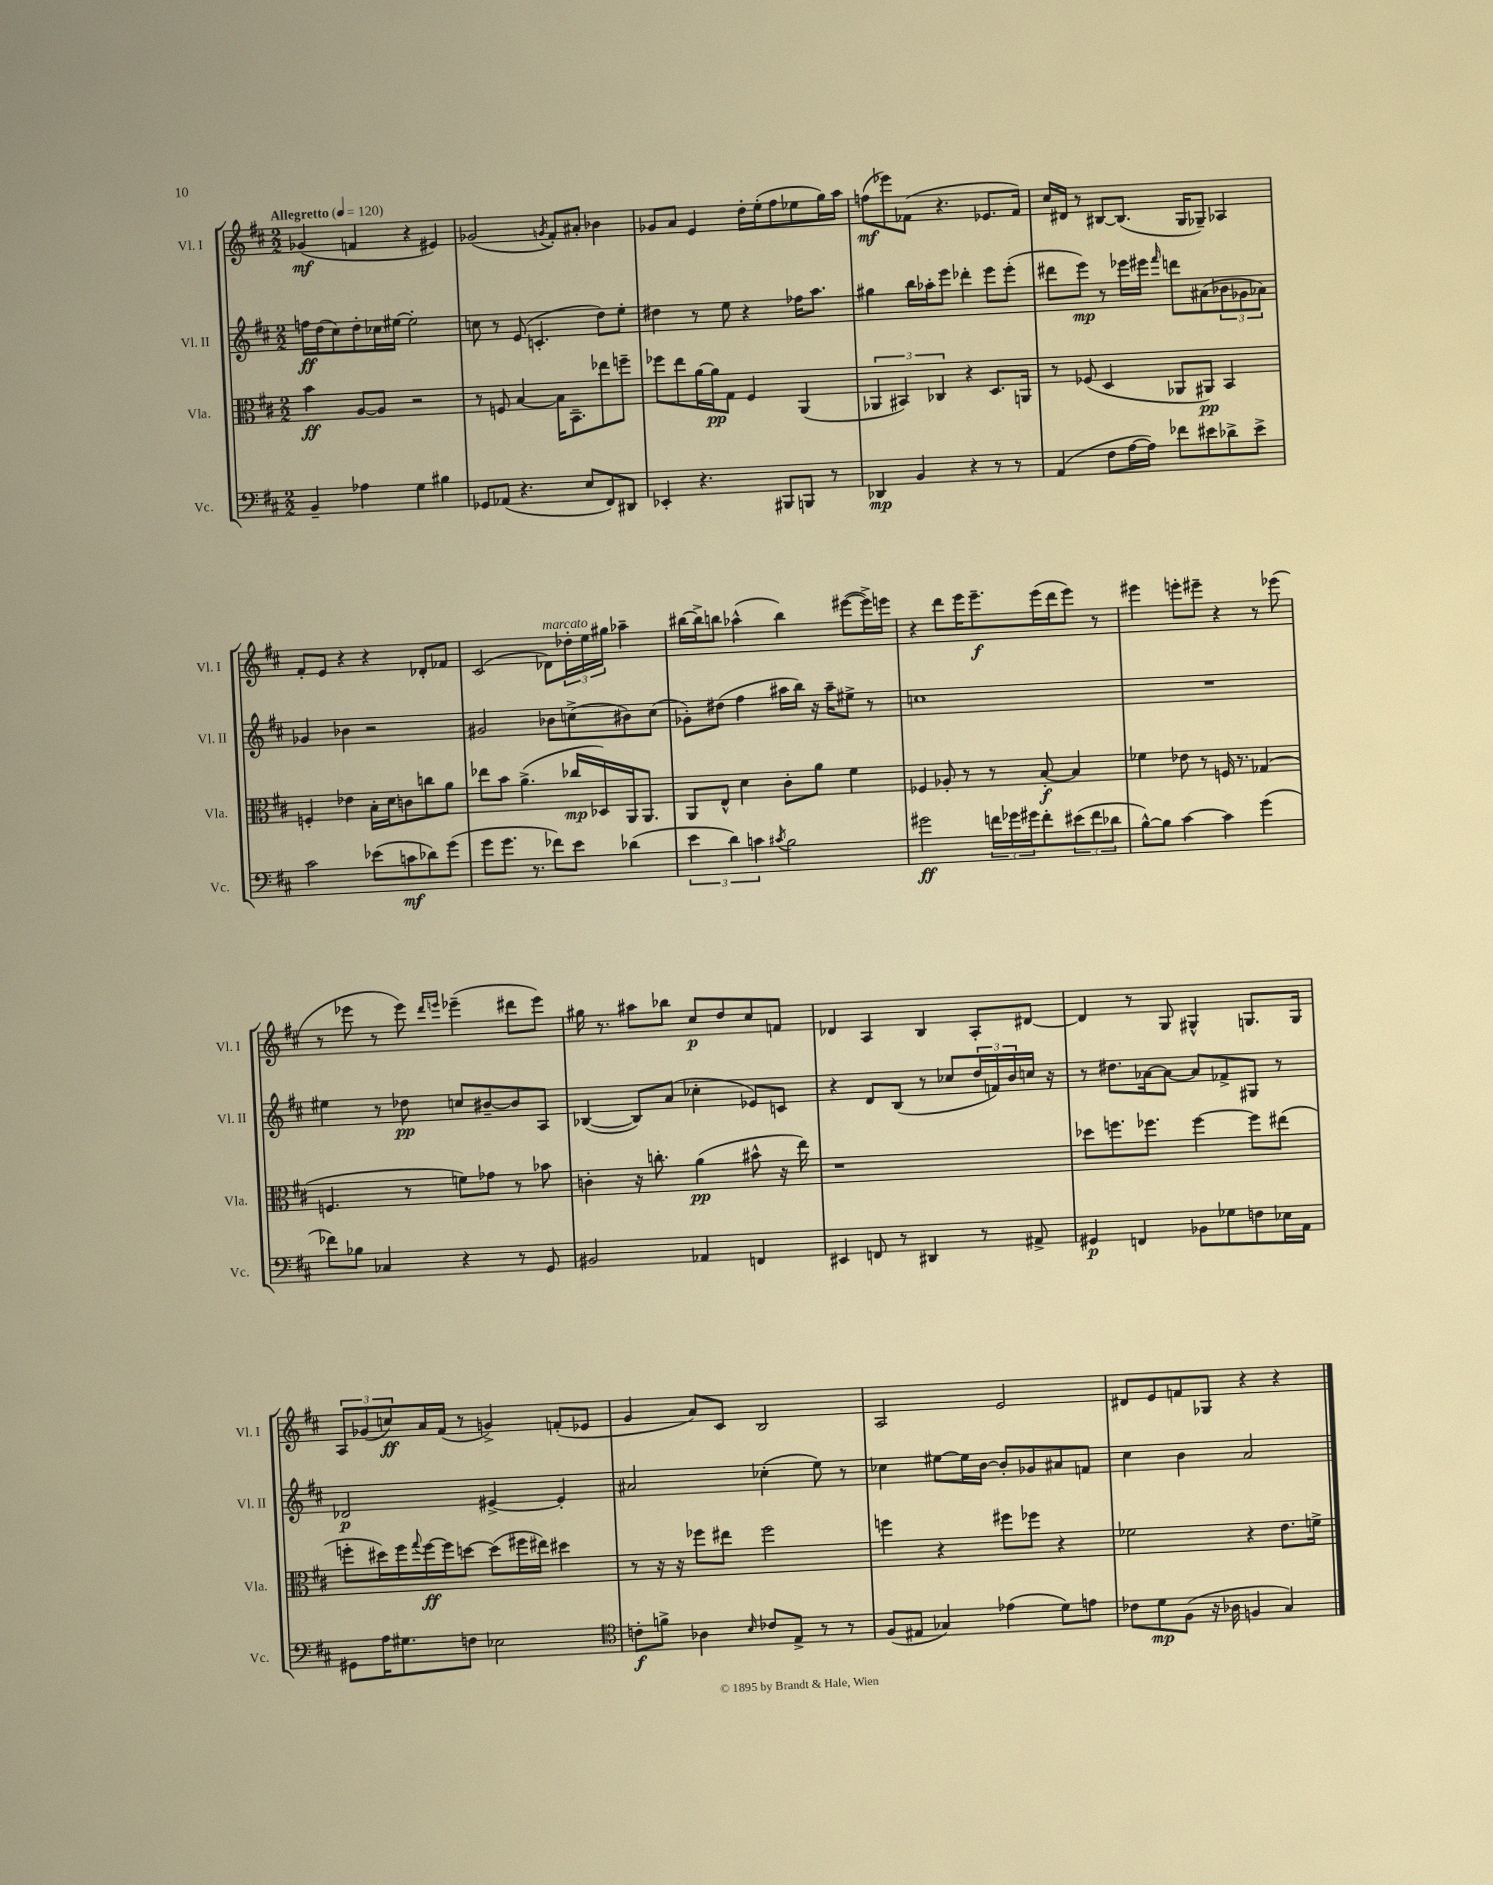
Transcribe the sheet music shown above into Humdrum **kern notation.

**kern	**dynam	**kern	**dynam	**kern	**dynam	**kern	**dynam
*part4	*part4	*part3	*part3	*part2	*part2	*part1	*part1
*staff4	*staff4	*staff3	*staff3	*staff2	*staff2	*staff1	*staff1
*I"Vc.	*	*I"Vla.	*	*I"Vl. II	*	*I"Vl. I	*
*I'Vc.	*	*I'Vla.	*	*I'Vl. II	*	*I'Vl. I	*
*clefF4	*	*clefC3	*	*clefG2	*	*clefG2	*
*k[f#c#]	*	*k[f#c#]	*	*k[f#c#]	*	*k[f#c#]	*
*M2/2	*	*M2/2	*	*M2/2	*	*M2/2	*
*MM120	*	*MM120	*	*MM120	*	*MM120	*
=1	=1	=1	=1	=1	=1	=1	=1
!	!	!	!	!	!	!LO:TX:a:B:t=Allegretto	!
4BB~/	.	4b\	ff	16ffn\LL	ff	(4g-X/	mf
.	.	.	.	(16dd\J	.	.	.
.	.	.	.	8cc#\)	.	.	.
4A-X\	.	[8A/L	.	8dd'\	.	4fn/	.
.	.	8A/J]	.	16cc-X\L	.	.	.
.	.	.	.	[16ee#X\JJ	.	.	.
4G\	.	2r	.	2ee#'\]	.	4r	.
4B#X\	.	.	.	.	.	4e#X/)	.
=2	=2	=2	=2	=2	=2	=2	=2
8GG-X/L	.	8r	.	8ccn\	.	(2g-X/	.
(8AA-X/J	.	8Fn/	.	8r	.	.	.
4.r	.	[4B/	.	(8e/	.	.	.
.	.	.	.	4.cn'/	.	.	.
.	.	.	.	.	.	8qgn/	.
.	.	16B\KL]	.	.	.	8f#'/L)	.
.	.	8.BB~\	.	.	.	.	.
8E/L	.	.	.	.	.	8a#X'/J	.
8FF#/)	.	8ee-X\	.	8dd\L)	.	4b-X\	.
8DD#X/J	.	8ffn~\J	.	8ee'\J	.	.	.
=3	=3	=3	=3	=3	=3	=3	=3
4EE-X'/	.	8ff-X\L	.	4dd#X\	.	8g-X/L	.
.	.	8ee\	.	.	.	8a/J	.
4.r	.	[16a\L	.	8r	.	4e/	.
.	.	16a\J]	pp	.	.	.	.
.	.	8G\J	.	8ee\	.	.	.
.	.	4F#/	.	4r	.	16dd'\LL	.
.	.	.	.	.	.	(16ee'\J	.
8BBB#X/L	.	.	.	.	.	8ff#\	.
8BBBn/J	.	(4AA/	.	16ff-X\KL	.	8ee-X\	.
.	.	.	.	8.aa\J	.	.	.
8r	.	.	.	.	.	16gg\L)	.
.	.	.	.	.	.	16aa\JJ	.
=4	=4	=4	=4	=4	=4	=4	=4
4DD-X/	mp	6AA-X/	.	4gg#X\	.	(8ffn\L	mf
.	.	.	.	.	.	8eee-X\)	.
.	.	6BB#X/)	.	.	.	.	.
4BB/	.	.	.	16bb\LL	.	(8f-X\J	.
.	.	.	.	16aa-X'\J	.	.	.
.	.	6C-X/	.	.	.	.	.
.	.	.	.	8eee\J	.	4.r	.
4r	.	4r	.	4ddd-X'\	.	.	.
8r	.	8.D/L	.	8eee\L	.	8.e-X/L	.
8r	.	.	.	(8eee'\J	.	.	.
.	.	16AAn/Jk	.	.	.	16f-/Jk)	.
=5	=5	=5	=5	=5	=5	=5	=5
(4AA/	.	8r	.	8ddd#X\L	.	16cc#/LL	.
.	.	.	.	.	.	16d#X/JJ	.
.	.	(8F-X/	.	8eee\J)	mp	8r	.
8F#\L	.	4D/	.	8r	.	[8B#X/L	.
[16A\L	.	.	.	16eee-X\LL	.	(8.B#/J]	.
16A\JJ])	.	.	.	16eee#X\JJ	.	.	.
.	.	.	.	16qqfff#/	.	.	.
8f-X\L	.	8AA-X/L	.	8dddn\L	.	.	.
.	.	.	.	.	.	16G/KL	.
8e#X\	.	8AA#X/J)	pp	(8a#X\	.	8G-X~/J)	.
8d-X^\	.	4BB/	.	12b-X\	.	4A-X/	.
.	.	.	.	12g-X\	.	.	.
8e#^\J	.	.	.	.	.	.	.
.	.	.	.	12a-X\J)	.	.	.
!!LO:LB:g=z
=6	=6	=6	=6	=6	=6	=6	=6
2c#\	.	4Fn'/	.	4g-X/	.	8f#'/L	.
.	.	.	.	.	.	8e/J	.
.	.	4e-X\	.	4b-X\	.	4r	.
(8e-X\L	.	16B'\LL	.	2r	.	4r	.
.	.	16d\J	.	.	.	.	.
8cn\	mf	8cn\	.	.	.	.	.
8d-X\)	.	8ccn\	.	.	.	8d-X'/L	.
(8g\J	.	8a\J	.	.	.	8f-X/J	.
=7	=7	=7	=7	=7	=7	=7	=7
8g\L	.	8ee-X\L	.	2g#X/	.	(2c#/	.
8.g\J	.	8b\J	.	.	.	.	.
.	.	(4.a^\	.	.	.	.	.
8.r	.	.	.	.	.	.	.
!	!	!	!	!	!	!LO:TX:a:i:t=marcato	!
8f-X\L)	.	.	.	8b-X\L	.	8d-X\L)	.
8e\J	.	16cc-X/LL	mp	(8ccn^\	.	24dd-X'\L	.
.	.	.	.	.	.	24ee\	.
.	.	16D-X/)	.	.	.	.	.
.	.	.	.	.	.	24gg#X\JJ	.
(4d-X\	.	16AA/J	.	8b#X\)	.	4aa-X~\	.
.	.	8.AA/J	.	.	.	.	.
.	.	.	.	(8cc\J	.	.	.
=8	=8	=8	=8	=8	=8	=8	=8
6e\	.	8AA/L	.	8g-X'\L)	.	[16bb#X\LL	.
.	.	.	.	.	.	16bb#^\J]	.
.	.	8E^^/J	.	(8dd#X\J	.	8bbn\J	.
6d\)	.	.	.	.	.	.	.
.	.	4d\	.	4ff#\	.	(4aa-X^^\	.
6cn\	.	.	.	.	.	.	.
8qc#X/	.	.	.	.	.	.	.
2B\	.	8c#'\L	.	16aa#X\LL	.	4bb\)	.
.	.	.	.	16bb\JJ)	.	.	.
.	.	8a\J	.	16r	.	.	.
.	.	.	.	16aa#~\KL	.	.	.
.	.	4f#\	.	8ee#X^\J	.	([8eee#X\L	.
.	.	.	.	8r	.	16eee#^\L])	.
.	.	.	.	.	.	16eeen\JJ	.
=9	=9	=9	=9	=9	=9	=9	=9
2g#X\	ff	4F-X/	.	1ccn	.	4r	.
.	.	8A-X'/	.	.	.	8ddd\L	.
.	.	8r	.	.	.	16eee\K	.
.	.	.	.	.	.	8.eee~\	f
24fn\LL	.	8r	.	.	.	.	.
24g-X\	.	.	.	.	.	.	.
24g#X\J	.	.	.	.	.	.	.
8f'\	.	[8B'/	f	.	.	(16eee\L	.
.	.	.	.	.	.	16ddd\J	.
(12e#X\	.	4B/]	.	.	.	8eee\J)	.
12f\	.	.	.	.	.	.	.
.	.	.	.	.	.	8r	.
12d-X\J	.	.	.	.	.	.	.
=10	=10	=10	=10	=10	=10	=10	=10
[8B^^\L)	.	4f-X\	.	1r	.	4eee#X\	.
8B\J]	.	.	.	.	.	.	.
[4c#\	.	8e-X\	.	.	.	8eeen'\L	.
.	.	8r	.	.	.	8eee#X~\J	.
4c#\]	.	16Fn/	.	.	.	4r	.
.	.	8.r	.	.	.	.	.
(4g\	.	(4G-X/	.	.	.	8r	.
.	.	.	.	.	.	(8eee-X\	.
!!LO:LB:g=z
=11	=11	=11	=11	=11	=11	=11	=11
8f-X\L)	.	4.Fn/	.	4ee#X\	.	8r	.
8B-X\J	.	.	.	.	.	8eee-X\	.
4C-X/	.	.	.	8r	.	8r	.
.	.	8r	.	8dd-X\	pp	8eee-\)	.
.	.	.	.	.	.	16qqddd/LL	.
.	.	.	.	.	.	16qqeeen/JJ	.
4r	.	8fn\L)	.	8ccn/L	.	(4eee-X~\	.
.	.	8g-X\J	.	[8b#X~/	.	.	.
8r	.	8r	.	8b#/]	.	8ddd#X\L	.
8GG/	.	8b-X\	.	8A/J	.	8eee-\J)	.
=12	=12	=12	=12	=12	=12	=12	=12
2BB#X/	.	4cn'\	.	([4B-X/	.	16gg#X\	.
.	.	.	.	.	.	8.r	.
.	.	16r	.	8B-/L])	.	8aa#X\L	.
.	.	8.ccn'\	.	.	.	.	.
.	.	.	.	(8a/J	.	8bb-X\J	.
4AA-X/	.	(4a\	pp	4cc-X'\	.	8cc#/L	p
.	.	.	.	.	.	8dd/	.
4FFn/	.	8b#X^^\	.	8e-X/L)	.	8cc#/	.
.	.	16r	.	8cn/J	.	8fn/J	.
.	.	16ee\)	.	.	.	.	.
=13	=13	=13	=13	=13	=13	=13	=13
4EE#X/	.	1r	.	4r	.	4d-X/	.
8FFn/	.	.	.	8d/L	.	4A/	.
8r	.	.	.	(8B/J	.	.	.
4DD#X/	.	.	.	8r	.	4B/	.
.	.	.	.	8cc-X/L	.	.	.
8r	.	.	.	24dd/L	.	8A'/L	.
.	.	.	.	24fn/)	.	.	.
.	.	.	.	24b/	.	.	.
8AA#X^/	.	.	.	16ccn/JJ	.	[8d#X/J	.
.	.	.	.	16r	.	.	.
=14	=14	=14	=14	=14	=14	=14	=14
4GG#X/	p	8dd-X\L	.	8r	.	4d#/]	.
.	.	8.ffn\	.	8.dd#X\L	.	.	.
4FFn/	.	.	.	.	.	8r	.
.	.	8.ff-X\J	.	[16a-X\k	.	.	.
.	.	.	.	8a-\J_	.	8G/	.
8BB-X\L	.	[4ff-\	.	8a-/L]	.	4G#X^^/	.
8G-X\	.	.	.	8f-X^/	.	.	.
8Fn\	.	8ff-\L]	.	8G#X/J	.	8.Gn/L	.
16E-X\L	.	(8ee#X\J	.	8r	.	.	.
16AA\JJ	.	.	.	.	.	16G/Jk	.
!!LO:LB:g=z
=15	=15	=15	=15	=15	=15	=15	=15
8GG#X\L	.	8ffn'\L	.	2d-X/	p	12A/L	.
.	.	.	.	.	.	(12g-X/	.
16A\K	.	16dd#X\L)	.	.	.	.	.
.	.	.	.	.	.	12ccn/)	ff
8.G#X\	.	16ff\	.	.	.	.	.
.	.	8qqgg/	.	.	.	.	.
.	.	[16ff\	ff	.	.	16a/L	.
.	.	16ff\J]	.	.	.	(16f#/JJ	.
8Fn\J	.	[8ddn\J	.	.	.	8r	.
2E-X\	.	(8dd\L]	.	[4e#X^/	.	4gn^/)	.
.	.	16ff#X\L	.	.	.	.	.
.	.	16ee#X\JJ)	.	.	.	.	.
.	.	4dd#X\	.	4e#'/]	.	(8fn'/L	.
.	.	.	.	.	.	8e-X/J	.
=16	=16	=16	=16	=16	=16	=16	=16
*clefC4	*	*	*	*	*	*	*
8cn'\L	f	8r	.	2a#X/	.	4g/	.
8fn^\J	.	16r	.	.	.	.	.
.	.	16r	.	.	.	.	.
4A-X\	.	8ff-X\L	.	.	.	8a/L)	.
.	.	8ee#X\J	.	.	.	8c#/J	.
16qqB/	.	.	.	.	.	.	.
8c-X/L	.	2ff-\	.	(4cc-X'\	.	2B/	.
8E^/J	.	.	.	.	.	.	.
8r	.	.	.	8ee\)	.	.	.
8r	.	.	.	8r	.	.	.
=17	=17	=17	=17	=17	=17	=17	=17
(8F#/L	.	4ffn\	.	4cc-X\	.	2A/	.
8E#X/J	.	.	.	.	.	.	.
4G-X/)	.	4r	.	[8ee#X\L	.	.	.
.	.	.	.	16ee#\L]	.	.	.
.	.	.	.	[16b\JJ	.	.	.
(4e-X\	.	8ff#X\L	.	8b'/L]	.	2e/	.
.	.	8ff-X\J	.	8g-X/	.	.	.
8d\L)	.	4r	.	8a#X/	.	.	.
8en\J	.	.	.	8fn/J	.	.	.
=18	=18	=18	=18	=18	=18	=18	=18
8c-X\L	.	2f-X\	.	4cc#\	.	8d#X/L	.
8d\	mp	.	.	.	.	8e/	.
(8F#\J	.	.	.	4b\	.	8fn/	.
16r	.	.	.	.	.	8G-X/J	.
16A-X\	.	.	.	.	.	.	.
4Fn/	.	4r	.	2a/	.	4r	.
4G/)	.	8.e\L	.	.	.	4r	.
.	.	16fn^\Jk	.	.	.	.	.
==	==	==	==	==	==	==	==
*-	*-	*-	*-	*-	*-	*-	*-
